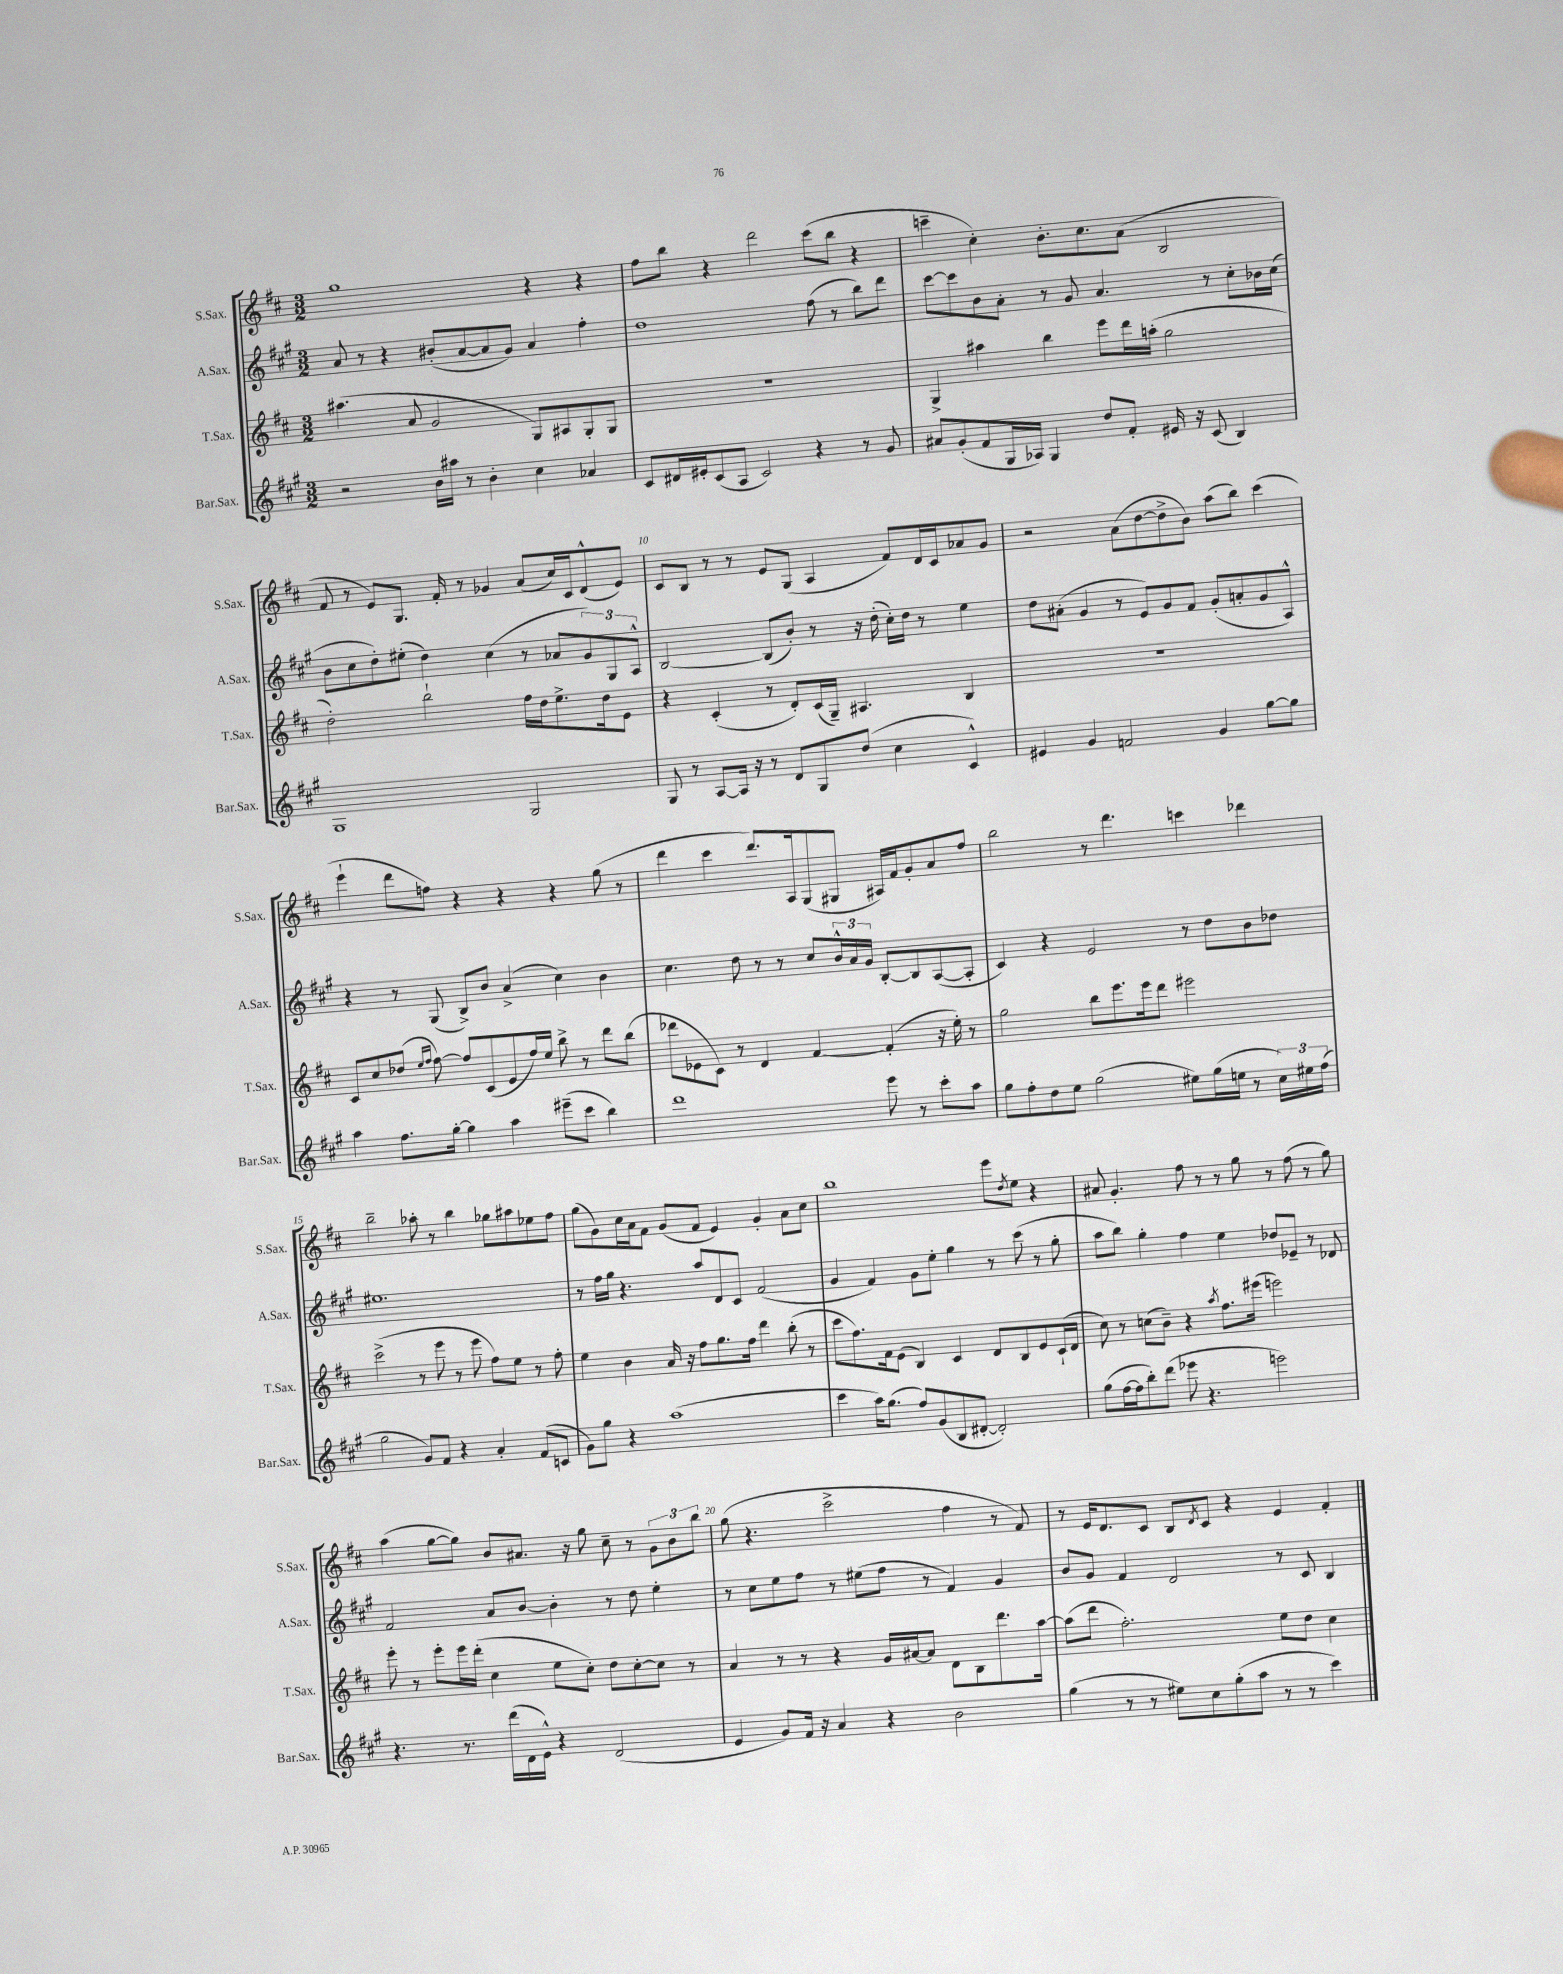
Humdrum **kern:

**kern	**kern	**kern	**kern
*staff4	*staff3	*staff2	*staff1
*clefG2	*clefG2	*clefG2	*clefG2
*k[f#c#g#]	*k[f#c#]	*k[f#c#g#]	*k[f#c#]
*M3/2	*M3/2	*M3/2	*M3/2
2r	(4.aa#\	8a/	1gg
.	.	8r	.
.	.	4r	.
.	8a/	.	.
16b\LL	2g/	(8b#'/L	.
16aa#\JJ	.	.	.
8r	.	[8a/	.
4b'\	.	8a/]	.
.	.	8g#/J)	.
4cc#\	8G/L)	4a/	4r
.	8A#/	.	.
4a-/	8G'/	4ff#'\	4r
.	8G/J	.	.
=	=	=	=
8c#/L	1.r	1dd	8ff#\L
16d#/L	.	.	8bb\J
16e#'/J	.	.	.
(8c#/	.	.	4r
8A/J	.	.	.
2c#/)	.	.	2ddd\
4r	.	(8ff#\	(8ccc#\L
.	.	8r	8bb\J
8r	.	8bb\L)	4r
8g#/	.	8ddd\J	.
=	=	=	=
8a#/L	4G^/	[8ccc#\L	4ccc~\
(8g#'/	.	8ccc#\]	.
8f#/	4aa#\	8b\	4cc#'\)
16G#/L	.	8a'\J	.
16A-/JJ)	.	.	.
4G#/	4bb\	8r	8.b'\L
.	.	8g#/	.
.	.	.	8.cc#\
8dd/L	8eee\L	4.a/	.
8f#'/J	16ddd\L	.	(8a\J
.	(16aa'\JJ	.	.
16e#/	2gg\	.	2B/
16r	.	.	.
(8c#/	.	8r	.
4B/)	.	8cc#'\L	.
.	.	16b-\L	.
.	.	(16cc#\JJ	.
=	=	=	=
1G#	2dd'\)	8b\L	8f#/
.	.	8cc#\	8r
.	.	8dd'\)	8e/L)
.	.	(8ee#'\J	8.G/J
.	2bb`\	4dd\)	.
.	.	.	16f#'/
.	.	.	8r
.	.	(4cc#\	4g-/
2G#/	16ff#\LL	8r	(8a/L
.	16dd\J	.	.
.	8.ee^\	8a-/L	16cc#/L)
.	.	.	16c#/J
.	.	12g#/)	(8d^^/
.	16dd\k	.	.
.	.	12G#/	.
.	8e\J	.	8e/J)
.	.	12A^^/J	.
=	=	=	=
8G#/	4r	[2B/	8c#/L
8r	.	.	8B/J
[8A/L	(4c#'/	.	8r
16A/]Jk	.	.	8r
16r	.	.	.
8r	8r	(8B/]L	8e/L
8d/L	8d'/L)	8b'/J)	(8G/J
8G#/	(16c#/L	8r	4A/
.	16G~/JJ)	.	.
(8dd/J	4.A#/	16r	.
.	.	(16dd'\	.
4cc#\	.	16cc#'\LL)	8f#/L)
.	.	16dd\JJ	.
.	.	8r	16d/L
.	.	.	16c#/J
4c#^^/)	4B/	4ee\	8a-/
.	.	.	8g/J
=	=	=	=
4e#/	1.r	8dd\L	2r
.	.	(8a#'\J	.
4g#/	.	4g#/	.
2f/	.	8r	(8a\L
.	.	8e/L)	[8dd\
.	.	8g#/	8dd^\]
.	.	8f#/J	8b\J)
4g#/	.	(8g#'/L	(8aa\L
.	.	8a'/	8bb\J)
[8gg#\L	.	8g#/	(4ccc#\
8gg#\]J	.	8A^^/J)	.
=	=	=	=
4aa\	8c#/L	4r	4eee`\
.	8cc#/	.	.
8.ff#\L	(8dd-/J	8r	8ddd\L
.	16qqee/LL	.	.
.	16qqff#/JJ	.	.
.	[8ff#\)	(8G#/	8ff\J)
[16gg#'\Jk	.	.	.
4gg#\]	8ff#/]L	8B^/L)	4r
.	(8c#/	8b/J	.
4aa\	8e/	(4a^/	4r
.	16ff#/L)	.	.
.	16ee/JJ	.	.
(8eee#~\L	8bb^\	4cc#\)	4r
8ccc#\J	8r	.	.
4bb\)	8ddd\L	4b\	(8gg\
.	(8bb\J	.	8r
=	=	=	=
1ddd	8ddd-\L	4.cc#\	4ddd\
.	8e-\	.	.
.	8c#\J)	.	4ccc#\
.	8r	8dd\	.
.	4d/	8r	8.ddd/L)
.	.	8r	.
.	.	.	16A/k
.	[4f#/	8cc#/L	(8G/
.	.	24b^^/L	8G#/J
.	.	24a/	.
.	.	24g#/JJ	.
8eee\	(4f#'/]	[8B'/L	16A#/LL)
.	.	.	16f#/J
8r	.	8B/]	8g'/
8ccc#'\L	16r	([8A/	8a/
.	16ee'\)	.	.
8aa\J	8r	8A'/]J	8ff#/J
=	=	=	=
8gg#\L	2gg\	4c#/)	2bb\
8ff#'\	.	.	.
8dd\	.	4r	.
8ee\J	.	.	.
(2gg#\	8bb\L	2e/	8r
.	8.eee\	.	4.ddd\
.	16eee\k	.	.
.	8ddd\J	.	.
8ee#\L)	2eee#\	8r	4ccc\
(16gg#\L	.	8dd\L	.
16ee\JJ	.	.	.
8r	.	8b\	4ddd-\
24cc#\LL)	.	8dd-\J	.
24ee#\	.	.	.
(24ff#\JJ	.	.	.
=	=	=	=
2gg#\	(2ccc#^\	1.ee#	2bb~\
8g#/L)	8r	.	8aa-'\
8f#/J	8eee\	.	8r
4r	8r	.	4bb\
.	8eee\	.	.
4a'/	8ff#\L)	.	8gg-\L
.	8ee\J	.	8aa#\
(8f#/L	8r	.	8ee-\
8c/J	8ff#'\	.	8ff#\J
=	=	=	=
8g#\L)	4ee\	8r	(8gg\L
8gg#\J	.	16ff#\LL	8g\)
.	.	16gg#\JJ	.
4r	4b\	4.r	16cc#\L
.	.	.	16a\J
.	.	.	8f#\J
(1aa	16a/	.	(8g/L
.	16r	.	.
.	8ff#\L	8aa/L	8f#/J
.	8.gg\	8d/	4e/)
.	.	8c#/J	.
.	16ff#\Jk	.	.
.	4ddd\	(2f#/	4g'/
.	(8bb'\	.	8a\L
.	8r	.	8cc#\J
=	=	=	=
4ccc#\	8ccc#\L	4g#/	1bb
.	8.ff#\)	.	.
16aa\LK)	.	4f#/)	.
(8.gg#\J	16f#\k	.	.
.	(8e\J	.	.
8ff#/L)	4B/)	8g#\L	.
(8g#/	.	8ee'\J	.
8B/	4c#/	4gg#\	.
[8d#'/J	.	.	.
2d#'/])	8d/L	8r	8eee\L
.	.	.	8qdd/
.	8B/	(8ccc#\	8ee\J
.	8e/	8r	4r
.	(16c#`/L	8gg#'\	.
.	16d/JJ	.	.
=	=	=	=
(8gg#\L	8cc#\)	8aa\L	8a#/
[16ff#\L	8r	8bb\J)	4.g'/
16ff#\]J	.	.	.
8bb'\)	(8cc\L	4gg#'\	.
(8ddd\J	8b~\J)	.	.
8eee-\	4r	4ff#\	8ff#\
4.r	.	.	8r
.	8qaa/	.	.
.	8.ff#\L	4ee\	8r
.	.	.	8gg\
.	(16eee#\Jk	.	.
2eee\)	2eee\)	8dd-/L	8r
.	.	8e-~/J	(8ff#\
.	.	8r	8r
.	.	8d-/	8gg\)
=	=	=	=
4.r	8eee'\	2f#/	(4aa\
.	8r	.	.
.	8eee'\L	.	[8gg\L
8.r	16eee\L	.	8gg\]J)
.	(16ddd'\JJ	.	.
.	4cc#\	8a/L	8b/L
(16ddd\LL	.	.	.
16d\	.	[8b/J	8.a#/J
16e^^\JJ)	.	.	.
4r	8ee\L	4b'\]	.
.	.	.	16r
.	8cc#'\J)	.	8gg\
(2d/	8dd\L	8r	8cc#~\
.	[8cc#'\	8dd\	8r
.	8cc#\]J	4ee'\	12g\L
.	.	.	12b\
.	8r	.	.
.	.	.	12bb\J
=	=	=	=
4e/	4a/	8r	(8gg\
.	.	8cc#\L	4.r
8g#/L)	8r	8ee\	.
16f#/Jk	8r	8ff#\J	.
16r	.	.	.
4a/	4r	8r	2ccc#^\
.	.	(8ee#\L	.
4r	16g/LL	8ff#\J	.
.	[16a#/J	.	.
.	8a#/]J	8r	.
2b\	8d\L	4f#/)	4ff#\
.	8B\	.	.
.	8.ddd\	4g#/	8r
.	.	.	8f#/)
.	[16aa\Jk	.	.
=	=	=	=
(4gg#\	(8aa\]L	8b/L	8r
.	8ddd\J	8g#/J	16e/LK
.	.	.	8.d/
8r	2.ff#'\)	4f#/	.
8r	.	.	8c#/J
8ee#\L)	.	2d/	8B/L
.	.	.	8qd/
8cc#\	.	.	8c#/J
(8gg#'\	.	.	4r
8aa\J	.	.	.
8r	8ee\L	8r	4e/
8r	8dd\J	8c#/	.
4ccc#\)	4cc#\	4B/	4f#'/
==	==	==	==
*-	*-	*-	*-
